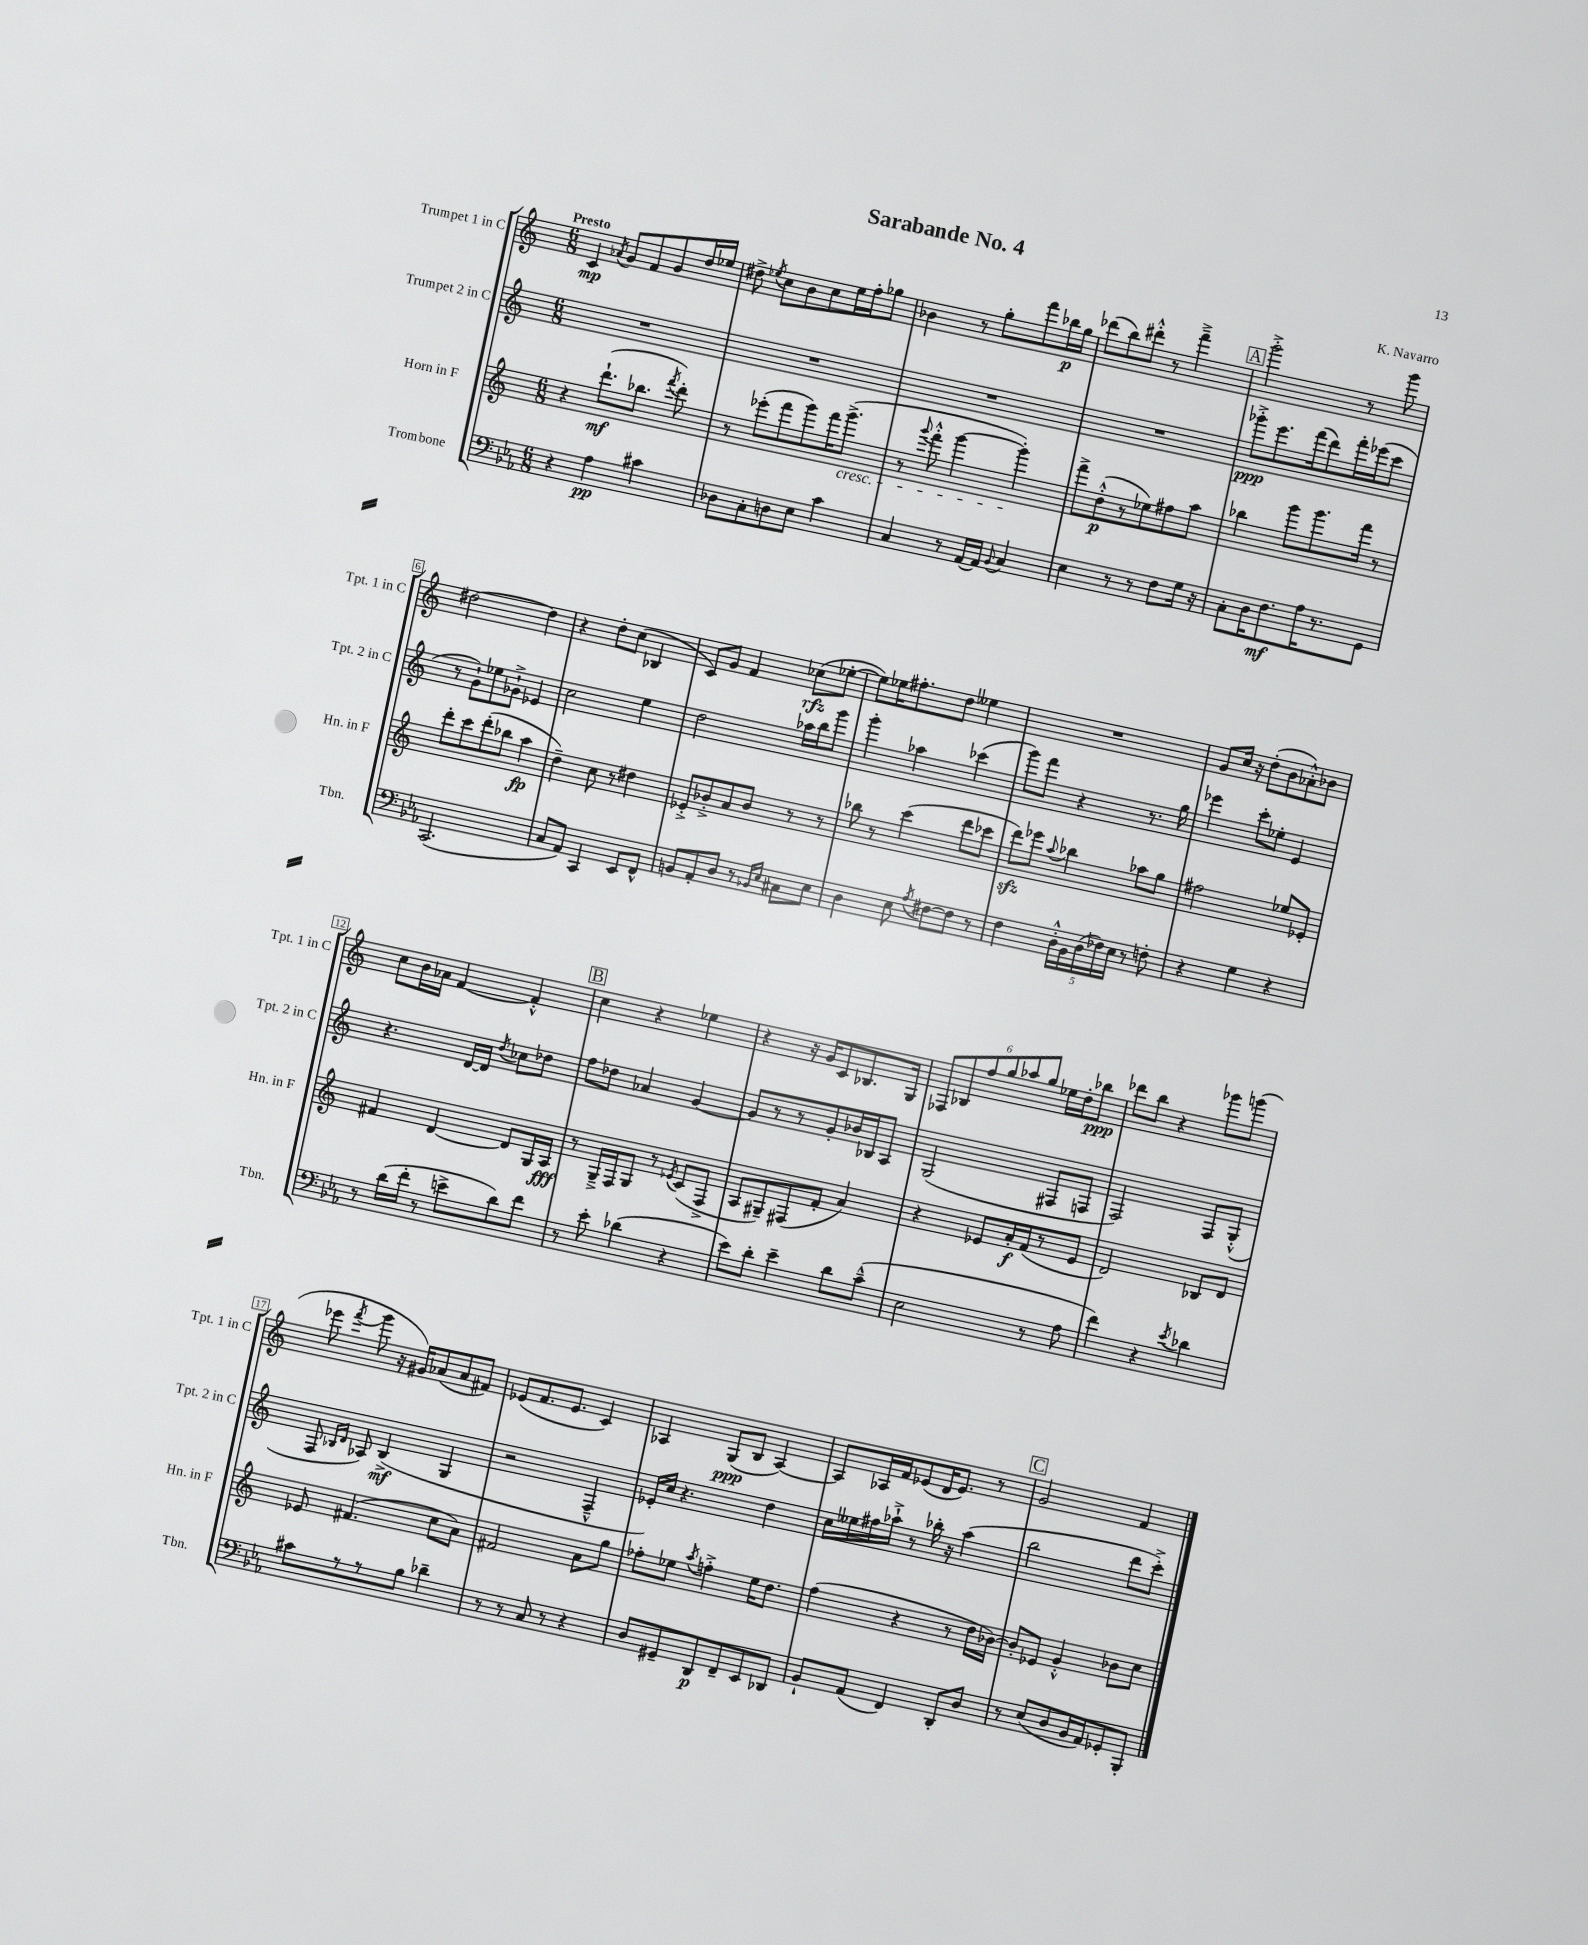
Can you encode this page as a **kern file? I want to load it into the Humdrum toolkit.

**kern	**kern	**kern	**kern
*staff4	*staff3	*staff2	*staff1
*clefF4	*clefG2	*clefG2	*clefG2
*k[b-e-a-]	*k[]	*k[]	*k[]
*M6/8	*M6/8	*M6/8	*M6/8
4r	4r	2.r	4c
.	.	.	8qa-
4A-	(8.ddd`	.	8g
.	.	.	8f
.	8.bb-	.	.
4c#	.	.	8g
.	8qfff	.	.
.	8ddd')	.	16dd
.	.	.	16ee-
=	=	=	=
8D-	8r	2.r	8dd#^
.	.	.	8qee-
8C'	(8eee-'	.	8cc
8D	8fff	.	8b
8E-	8ggg)	.	8cc
4c	16fff	.	16ee-
.	(8.ggg^	.	16ff'
.	.	.	8gg-
=	=	=	=
4C	8r	2.r	4b-
.	8qqggg	.	.
.	8fff'^^	.	.
8r	[4ggg	.	8r
[16AA-	.	.	8gg'
16AA-]	.	.	.
8qqBB-	.	.	.
4C	4ggg'])	.	8fff
.	.	.	16bb-
.	.	.	16gg
=	=	=	=
4E-	8fff^	2.r	(8ddd-
.	(8dd'^^	.	8bb)
8r	8r	.	8ddd#'^^
8r	8ee-)	.	8r
8F	8ff#	.	4fff~^
16G	8aa	.	.
16r	.	.	.
=	=	=	=
8C'	4bb-	8ggg-'^	2ggg'^
16D	.	8.eee	.
8.F	.	.	.
.	8ggg	.	.
.	.	(16fff	.
16A-	8.ggg	8ddd)	.
8.r	.	.	.
.	.	16fff'	8r
.	16fff	(16eee-	.
8GG	8r	8ccc	8ggg
=	=	=	=
(2.CC	8ddd'	8r	[2dd#
.	8ccc	8g`)	.
.	(8ddd'	8ee-	.
.	8bb-	8g-`^	.
.	4aa	4e-	4dd#]
=	=	=	=
8C	4dd~)	2cc	4r
8AA-)	.	.	.
4CC	8cc	.	8dd'
.	8r	.	(8cc
8EE-	4dd#	4ee	4B-
8FF^^	.	.	.
=	=	=	=
8BB	8e-'^	2dd	8c)
8AA-'	8b-'^	.	8g
8D	8a	.	4f
8r	8b-	.	.
16qqBB-	.	.	.
16qqE-	.	.	.
8C#	8r	16aa-	(8cc-
.	.	16bb	.
8E-	8r	8ggg	[8ee-'
=	=	=	=
4D	8bb-	4ggg'	8ee-])
.	8r	.	16ee-
.	.	.	8.ff#'
8E-	(4ccc	4aa-	.
8qA-	.	.	.
[8F#	.	.	8dd
8F#]	8ddd	(4ccc-	4ee--
8r	8ccc-	.	.
=	=	=	=
4F	8ddd)	8ggg)	2.r
.	8eee-	8fff	.
.	8qqaa	.	.
20D'^^	4bb-	4r	.
20BB-	.	.	.
(20D	.	.	.
20F-)	.	.	.
20E-	.	.	.
8r	8aa-	8.r	.
8F'	8gg	.	.
.	.	16gg	.
=	=	=	=
4r	2ff#	4eee-	8g
.	.	.	16cc
.	.	.	16r
4G	.	8ccc'	(8dd'
.	.	8ee-'	8b
4r	8ee-	4e	8a-'^^)
.	8e-'	.	8b-
=	=	=	=
8r	4f#	4.r	8cc
(16d	.	.	16b
16f'	.	.	16a-
8r	[4d	.	[4f
8e^	.	[16d	.
.	.	16d]	.
.	.	8qdd	.
8d)	8d]	8cc-	4f'^^]
8f	16G	8dd-	.
.	16A	.	.
=	=	=	=
8r	8r	8ff	4cc
8e-'	16G~^	8dd-	.
.	16F	.	.
(4d-	8G	4a-	4r
.	8r	.	.
.	8qe-	.	.
4r	(8c	[4g	4ee-
.	8F^	.	.
=	=	=	=
8e-)	8A	8g]	4r
8d'	8G#~)	8r	.
4e-~	(8F#	8r	16r
.	.	.	16g
.	8f'	8g'	8c
8d	4a)	16b-	8.B-
.	.	16B-	.
(8c~^^	.	8A	.
.	.	.	16G
=	=	=	=
2E-	4r	(2G	12F-
.	.	.	12B-
.	.	.	12ff
.	8e-	.	12gg
.	.	.	12aa-
.	16a'	.	.
.	.	.	12gg
.	(16f	.	.
8r	8r	8F#	16ee-
.	.	.	16dd'
8A-	8e-	8F	8bb-
=	=	=	=
4f)	2d)	2F)	8ddd-
.	.	.	8bb
4r	.	.	4r
8qe-	.	.	.
4d-	8B-	8F	8ggg-
.	8d	(8G'^^	(8ggg
=	=	=	=
8c#	8e-	8F	8eee-
.	.	16qqB-	.
.	.	16qqd	8qfff
8r	(4.f#	8A-)	8ggg
8r	.	(4B-^	16r
.	.	.	16g#)
8B-	.	.	(8a-
4d-~	8cc	4G	8a-
.	8a)	.	8f#)
=	=	=	=
8r	2f#	2r	(8e-
8r	.	.	8.f
8C	.	.	.
.	.	.	8.e-
8r	.	.	.
4r	8a	4F~^^	4c)
.	8gg	.	.
=	=	=	=
8D	8ff-'	16e-')	4A-
.	.	16cc	.
8GG#~	8ee-	4.r	.
.	8qaa	.	.
8DD	4ff'^	.	(8G
8FF~	.	.	8B
8EE-	16ee-	4dd	[4A-)
.	8.dd	.	.
8DD-	.	.	.
=	=	=	=
8BB-`	(4ff	16cc	8A-]
.	.	16ee--	.
(8AA-	.	16ff#	16A-
.	.	16aa-`^	16f
4FF)	4r	8r	(8e-
.	.	16bb-'	16d
.	.	16r	8.e-)
8DD'	8r	(4aa-	.
8D	16dd	.	8r
.	[16b-)	.	.
=	=	=	=
8r	8b-']	2bb	2g
(8E-	8e-	.	.
8D	4g'^^	.	.
16BB-	.	.	.
16AA-)	.	.	.
8GG-'	8b-	8ddd	4f
8BBB-'	8cc	8ccc'^)	.
==	==	==	==
*-	*-	*-	*-
